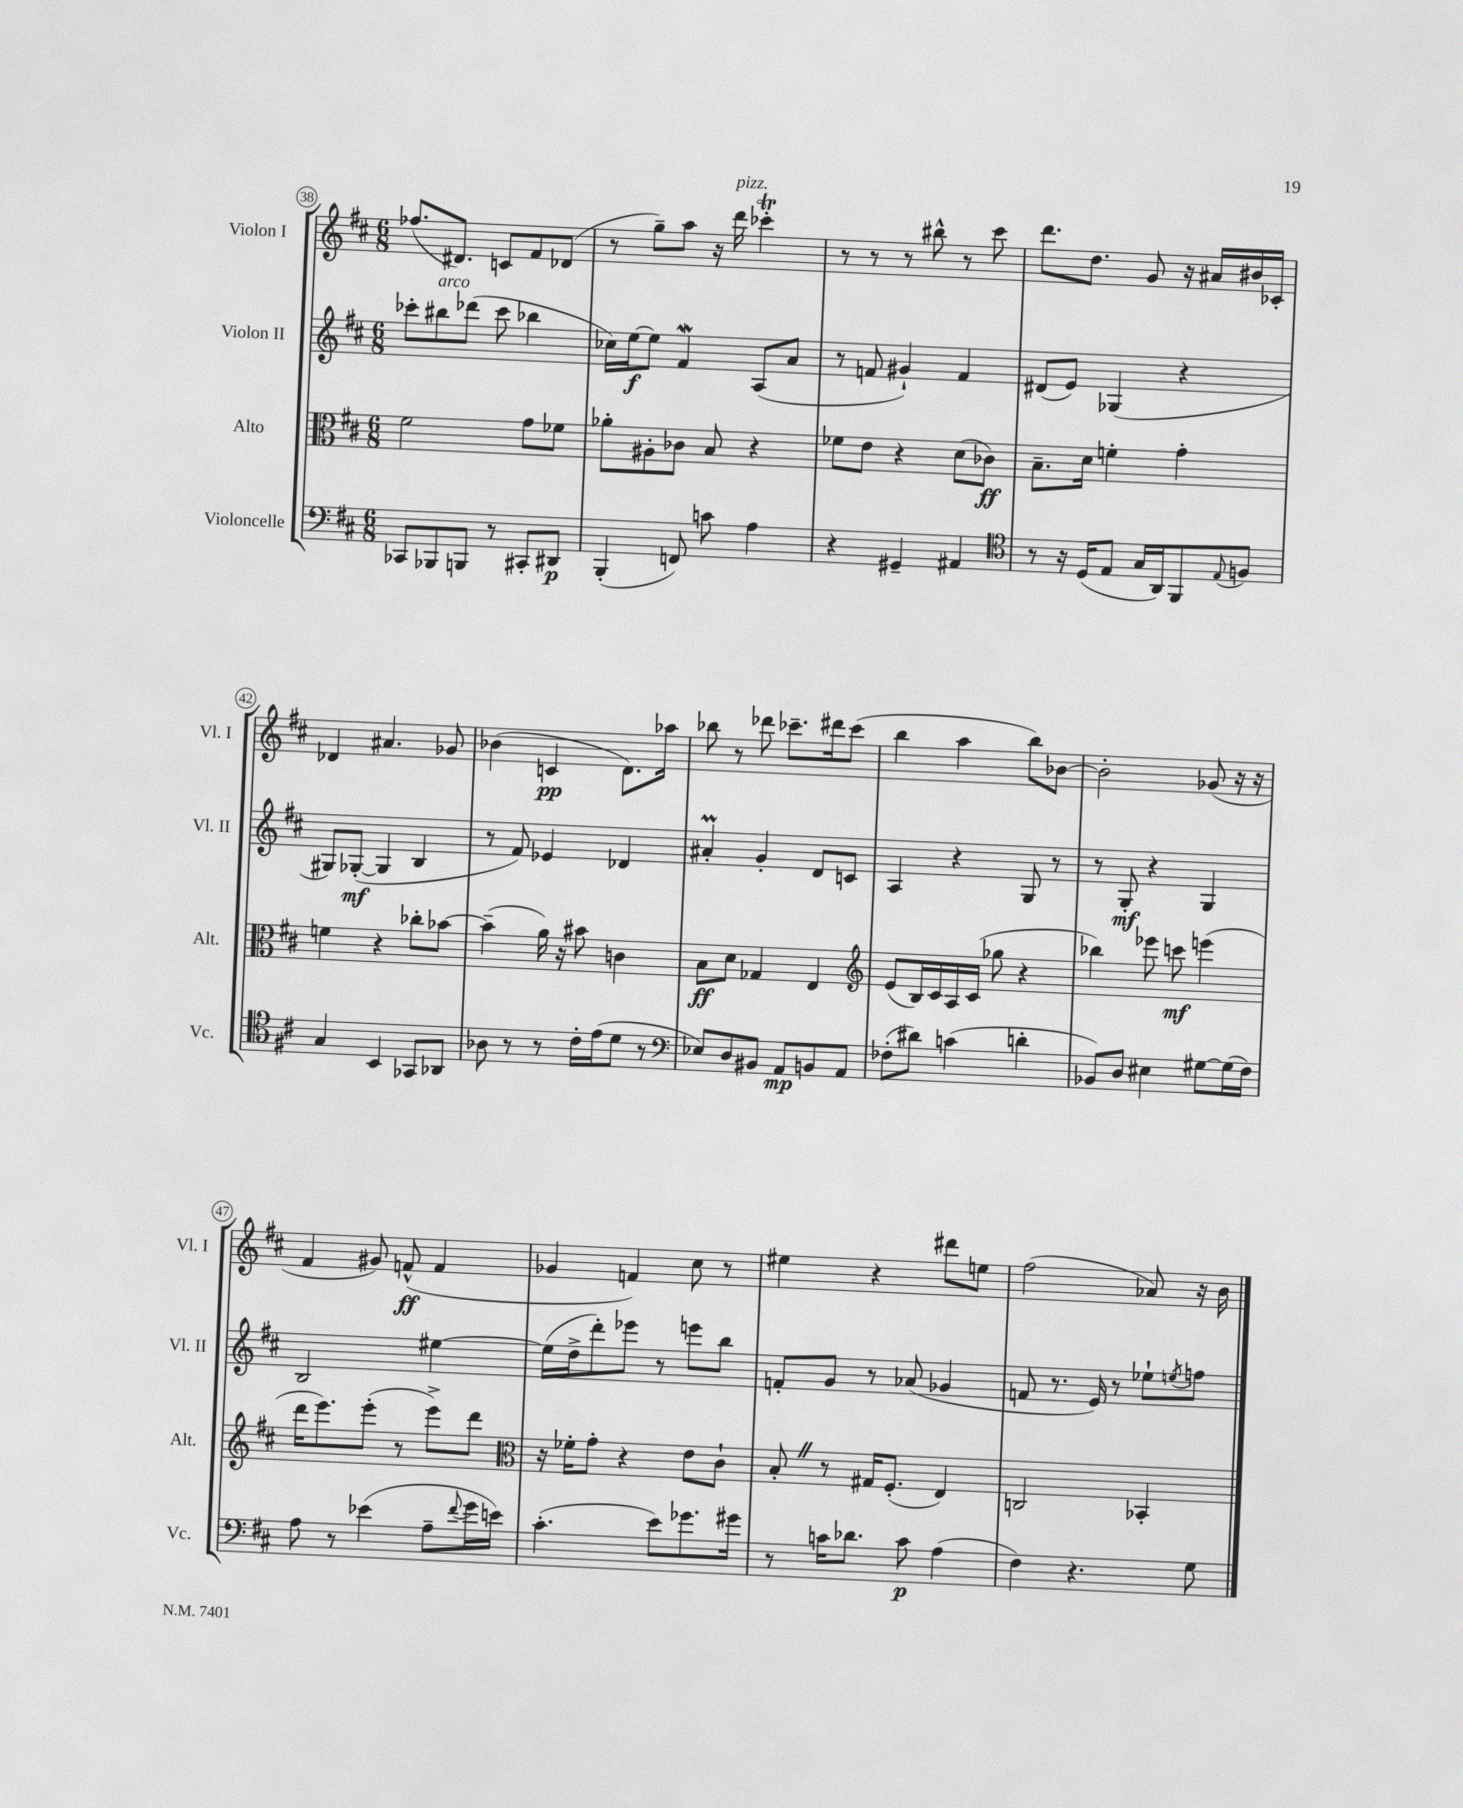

**kern	**dynam	**kern	**dynam	**kern	**dynam	**kern	**dynam
*part4	*part4	*part3	*part3	*part2	*part2	*part1	*part1
*staff4	*staff4	*staff3	*staff3	*staff2	*staff2	*staff1	*staff1
*I"Violoncelle	*	*I"Alto	*	*I"Violon II	*	*I"Violon I	*
*I'Vc.	*	*I'Alt.	*	*I'Vl. II	*	*I'Vl. I	*
*clefF4	*	*clefC3	*	*clefG2	*	*clefG2	*
*k[f#c#]	*	*k[f#c#]	*	*k[f#c#]	*	*k[f#c#]	*
*M6/8	*	*M6/8	*	*M6/8	*	*M6/8	*
=38	=38	=38	=38	=38	=38	=38	=38
8CC-X/L	.	2f#\	.	8ccc-X'\L	.	(8.ff-X/L	.
!	!	!	!	!LO:TX:a:i:t=arco	!	!	!
8BBB-X/	.	.	.	8bb#X\	.	.	.
.	.	.	.	.	.	8.d#X/J)	.
8BBBn/J	.	.	.	(8ddd-X\J	.	.	.
8r	.	.	.	8ccc-\	.	8cn/L	.
8CC#X'/L	.	8g\L	.	4bb-X\	.	8f#/	.
8DD#X/J	p	8f-X\J	.	.	.	(8d-X/J	.
=39	=39	=39	=39	=39	=39	=39	=39
(4BBB'/	.	8a-X'\L	.	16cc-X\LL)	.	8r	.
.	.	.	.	[16ee\J	f	.	.
.	.	8A#X'\	.	8ee\J]	.	8gg~\L)	.
8FFn/)	.	8c-X\J	.	4f#W/	.	8aa\J	.
8cn\	.	8B/	.	.	.	16r	.
!	!	!	!	!	!	!LO:TX:a:i:t=pizz.	!
.	.	.	.	.	.	16ddd\	.
4A\	.	4r	.	(8A/L	.	4ccc-XT'\	.
.	.	.	.	8a/J	.	.	.
=40	=40	=40	=40	=40	=40	=40	=40
4r	.	8f-X\L	.	8r	.	8r	.
.	.	8e\J	.	8fn/	.	8r	.
4GG#X~/	.	4r	.	4g#X`/)	.	8r	.
.	.	.	.	.	.	8bb#X^^\	.
4AA#X/	.	(8d\L	.	4f/	.	8r	.
.	.	8c-X\J)	ff	.	.	8ccc#\	.
=41	=41	=41	=41	=41	=41	=41	=41
*clefC4	*	*	*	*	*	*	*
8r	.	8.B~\L	.	(8d#X/L	.	8.ddd\L	.
16r	.	.	.	8e/J)	.	.	.
(16D/KL	.	16d\Jk	.	.	.	8.dd\J	.
8E/J	.	4fn'\	.	(4G-X/	.	.	.
16G/LL	.	.	.	.	.	8g/	.
16AA/J)	.	.	.	.	.	.	.
8FF#/	.	4g'\	.	4r	.	16r	.
.	.	.	.	.	.	16a#X/LL	.
8qqE/	.	.	.	.	.	.	.
8Fn/J	.	.	.	.	.	16b#X/	.
.	.	.	.	.	.	16c-X'/JJ	.
!!LO:LB:g=z
=42	=42	=42	=42	=42	=42	=42	=42
4G/	.	4fn\	.	8G#X/L)	.	4d-X/	.
.	.	.	.	([8G-X'/J	mf	.	.
4BB/	.	4r	.	4G-/]	.	4.a#X/	.
8GG-X/L	.	8cc-X'\L	.	4B/	.	.	.
8AA-X/J	.	[8b-X\J	.	.	.	8g-X/	.
=43	=43	=43	=43	=43	=43	=43	=43
8A-X\	.	(4b-~\]	.	8r	.	(4b-X\	.
8r	.	.	.	8f#/)	.	.	.
8r	.	16a\)	.	4e-X/	.	4cn/	pp
.	.	16r	.	.	.	.	.
16c#'\LL	.	8b#X\	.	.	.	.	.
(16e\J	.	.	.	.	.	.	.
8d\J	.	4cn\	.	4d-X/	.	8.d\L)	.
8r	.	.	.	.	.	.	.
.	.	.	.	.	.	16aa-X\Jk	.
=44	=44	=44	=44	=44	=44	=44	=44
*clefF4	*	*	*	*	*	*	*
8E-X/L)	.	8B\L	ff	4a#Xm'/	.	8bb-X\	.
8D/	.	8d\J	.	.	.	8r	.
8BB#X/J	.	4G-X/	.	4g'/	.	8ddd-X\	.
8AA/L	mp	.	.	.	.	8.ccc-X~\L	.
8BBn/	.	4E/	.	8d/L	.	.	.
.	.	.	.	.	.	16ddd#X\k	.
8AA/J	.	.	.	8cn/J	.	(8ccc-\J	.
=45	=45	=45	=45	=45	=45	=45	=45
*	*	*clefG2	*	*	*	*	*
(8F-X'\L	.	(8e/L	.	4A/	.	4bb\	.
8d#X\J)	.	16B/L)	.	.	.	.	.
.	.	16c#/	.	.	.	.	.
(4cn\	.	16A/	.	4r	.	4aa\	.
.	.	(16c#/JJ	.	.	.	.	.
.	.	8gg-X\	.	.	.	.	.
4dn'\	.	4r	.	8G/	.	8bb\L)	.
.	.	.	.	8r	.	[8b-X\J	.
=46	=46	=46	=46	=46	=46	=46	=46
8BB-X/L)	.	4bb-X\)	.	8r	.	2b-'\]	.
8D/J	.	.	.	8G'/	mf	.	.
4E#X\	.	8eee-X\	.	4r	.	.	.
.	.	8cccn\	mf	.	.	.	.
[8G#X\L	.	(4eeen\	.	4G/	.	(8g-X/	.
(16G#\L]	.	.	.	.	.	16r	.
16F#\JJ)	.	.	.	.	.	16r	.
!!LO:LB:g=z
=47	=47	=47	=47	=47	=47	=47	=47
8A\	.	16ddd\KL	.	2B/	.	4f#/	.
.	.	8.eee\)	.	.	.	.	.
8r	.	.	.	.	.	.	.
(4e-X\	.	(8eee'\J	.	.	.	8g#X/)	.
.	.	8r	.	.	.	(8fn^^/	ff
8A~\L	.	8eee^\L)	.	[4ee#X\	.	4f/	.
8qqf#/	.	.	.	.	.	.	.
16g\L	.	8ddd\J	.	.	.	.	.
16en\JJ)	.	.	.	.	.	.	.
=48	=48	=48	=48	=48	=48	=48	=48
*	*	*clefC3	*	*	*	*	*
(4.c#'\	.	16r	.	(16ee#\LL]	.	4g-X/	.
.	.	16f-X'\KL	.	16dd^\J	.	.	.
.	.	8g'\J	.	8ddd'\)	.	.	.
.	.	4r	.	8eee-X\J	.	4fn/)	.
8e\L)	.	.	.	8r	.	.	.
8.g-X\	.	8e\L	.	8eeen\L	.	8cc#\	.
.	.	8c#`\J	.	8bb\J	.	8r	.
16g#X\Jk	.	.	.	.	.	.	.
=49	=49	=49	=49	=49	=49	=49	=49
8r	.	8B'Z/	.	8fn'/L	.	4ee#X\	.
16cn\KL	.	8r	.	8g/J	.	.	.
8.d-X\J	.	.	.	.	.	.	.
.	.	16G#X/KL	.	8r	.	4r	.
.	.	(8.F#'/J	.	.	.	.	.
8c\	p	.	.	(8a-X/	.	.	.
(4A\	.	4E/)	.	4g-X/	.	8ddd#X\L	.
.	.	.	.	.	.	8een\J	.
=50	=50	=50	=50	=50	=50	=50	=50
4F#\)	.	2Cn/	.	8fn/	.	(2ff#\	.
.	.	.	.	8.r	.	.	.
4.r	.	.	.	.	.	.	.
.	.	.	.	16e/)	.	.	.
.	.	.	.	8r	.	.	.
.	.	4BB-X'/	.	8ee-X`\L	.	8a-X/)	.
.	.	.	.	8qeen/	.	.	.
8G\	.	.	.	8ffn\J	.	16r	.
.	.	.	.	.	.	16b\	.
==	==	==	==	==	==	==	==
*-	*-	*-	*-	*-	*-	*-	*-
